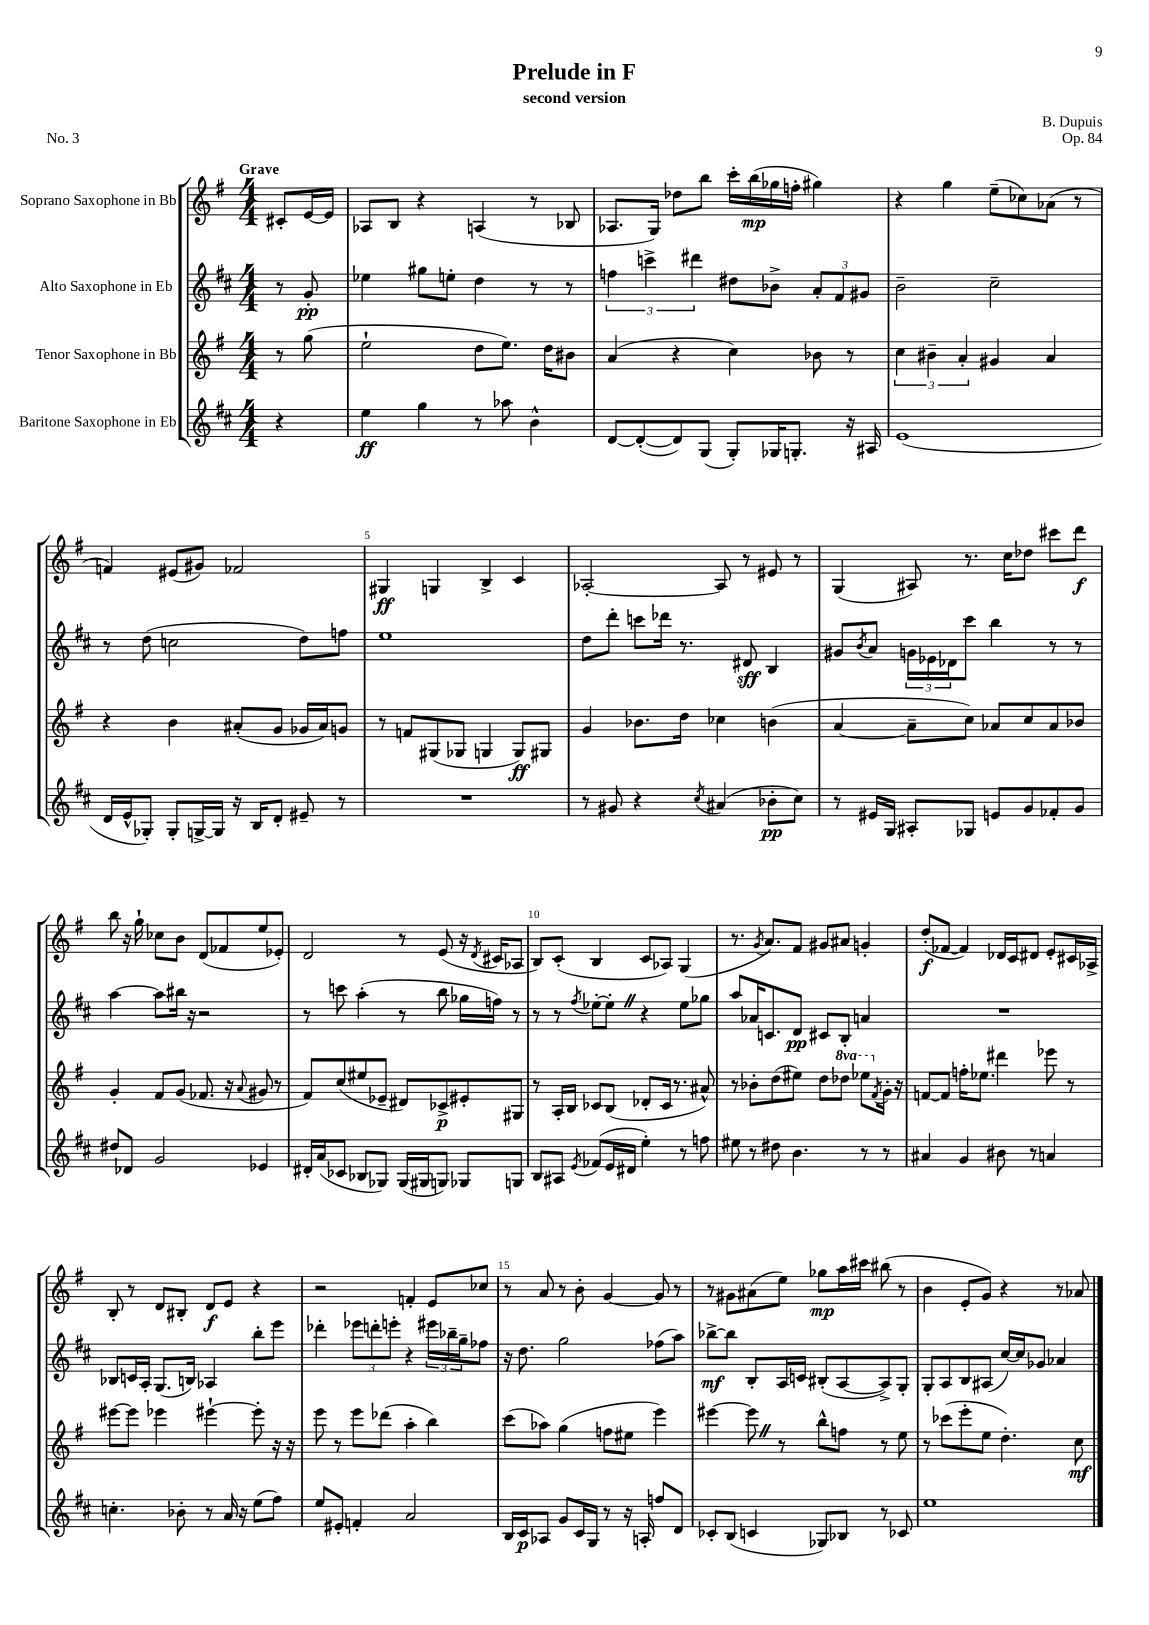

**kern	**kern	**kern	**kern
*staff4	*staff3	*staff2	*staff1
*clefG2	*clefG2	*clefG2	*clefG2
*k[f#c#]	*k[f#]	*k[f#c#]	*k[f#]
*M4/4	*M4/4	*M4/4	*M4/4
4r	8r	8r	8c#'
.	(8gg	8g'	[16e
.	.	.	16e]
=	=	=	=
4ee	2ee`	4ee-	8A-
.	.	.	8B
4gg	.	8gg#	4r
.	.	8ee'	.
8r	8dd	4dd	(4A
8aa-	8.ee)	.	.
4b^^	.	8r	8r
.	16dd	.	.
.	8b#	8r	8B-
=	=	=	=
[8d	(4a	6ff	8.A-
(8d'_	.	.	.
.	.	6ccc^	.
.	.	.	16G)
8d])	4r	.	8dd-
.	.	6ddd#	.
(8G	.	.	8bb
8G')	4cc)	8dd#	16ccc'
.	.	.	(16bb
16G-	.	8b-^	16gg-
8.G'	.	.	16ff'
.	8b-	12a'	4gg#)
.	.	12f#	.
16r	8r	.	.
.	.	12g#	.
16A#	.	.	.
=	=	=	=
(1e	6cc	2b~	4r
.	6b#~	.	.
.	.	.	4gg
.	6a'	.	.
.	4g#	2cc#~	(8ee~
.	.	.	8cc-)
.	4a	.	(8a-
.	.	.	8r
=	=	=	=
16d	4r	8r	4f)
16e^^	.	.	.
8G-')	.	(8dd	.
8G-'	4b	2cc	(8e#
[16G^	.	.	8g#)
16G]	.	.	.
16r	(8a#'	.	2f-
16B	.	.	.
8d'	8g	.	.
8e#~	16g-	8dd)	.
.	16a#)	.	.
8r	8g	8ff	.
=	=	=	=
1r	8r	1ee	4G#
.	8f	.	.
.	(8G#	.	4G
.	8G-	.	.
.	4G	.	4B^
.	8G)	.	4c
.	8G#	.	.
=	=	=	=
8r	4g	8dd	[2A-'
8g#	.	8ddd'	.
4r	8.b-	8ccc	.
.	.	16ddd-	.
.	16dd	8.r	.
8qcc#	.	.	.
(4a#	4cc-	.	8A-]
.	.	8d#	8r
8b-'	(4b	4B	8e#
8cc#)	.	.	8r
=	=	=	=
8r	[4a	8g#	(4G
.	.	8qb	.
16e#	.	8a	.
16G	.	.	.
8A#'	8a~]	24g	8A#)
.	.	24e-	.
.	.	24d-	.
8G-	8cc)	8ccc#	8.r
8e	8a-	4bb	.
.	.	.	16cc
8g	8cc	.	8dd-
8f-'	8a-	8r	8ccc#
8g	8b-	8r	8ddd
=	=	=	=
8dd#	4g'	[4aa	8bb
8d-	.	.	16r
.	.	.	16gg`
2g	8f#	8aa]	8cc-
.	(8g	16bb#	8b
.	.	16r	.
.	8.f-	2r	(8d
.	.	.	8f-
.	16r	.	.
.	8qqa	.	.
4e-	8g#	.	8ee
.	8r	.	8e-')
=	=	=	=
16d#'	8f#)	8r	2d
(16a	.	.	.
8c-	(8cc	8ccc	.
8B-	8ee#	(4aa'	.
8G-)	8e-~	.	.
(16G-	8d#)	8r	8r
16G#	.	.	.
8G)	8c-^	8bb	(8e
8G-	8e#'	16gg-	16r
.	.	.	8qd
.	.	16ff)	16c#
8G	8G#	8r	8A-
=	=	=	=
8B	8r	8r	8B)
8A#	16A'	8r	(8c'
.	16B	.	.
8qe	.	8qff#	.
(8f-	8c-	[8ee-'	4B
16e	(8B	8ee-']	.
16d#	.	.	.
4ee')	8d-'	4r	8c
.	16c-	.	8A-)
.	8.r	.	.
8r	.	8ee-	(4G
8ff	8a#^^)	8gg-	.
=	=	=	=
8ee#	8r	8aa	8.r
8r	8b-'	16a-	.
.	.	.	8qg
.	.	8.c	8.a)
8dd#	(8dd	.	.
4.b	8ee#)	8d	8f#
.	8dd	8c#	8g#
.	8ddd-	8B'	8a#
8r	8eee-	4a	4g'
.	8qf#	.	.
8r	16g'	.	.
.	16r	.	.
=	=	=	=
4a#	[8f	1r	(8dd'
.	8f]	.	[8f-
4g	16ff'	.	4f-])
.	8.ee-	.	.
8b#	4ddd#	.	16d-
.	.	.	16c
8r	.	.	8d#
4a	8eee-	.	8e'
.	8r	.	16c#
.	.	.	16A-^
=	=	=	=
4.cc'	[8eee#	8B-	8B'
.	8eee#]	16c	8r
.	.	16A'	.
.	4eee-	(8.G	8d
8b-'	.	.	8B#'
.	.	16B)	.
8r	[4eee#`	4A-	8d
16a	.	.	8e
16r	.	.	.
(8ee	8eee#']	8bb'	4r
8ff#)	16r	8eee	.
.	16r	.	.
=	=	=	=
8ee	8eee	4ddd-'	2r
8e#'	8r	.	.
4f'	8eee	12eee-	.
.	.	12ddd'	.
.	(8ddd-	.	.
.	.	12eee'	.
2a	4aa'	4r	4f'
.	4bb)	24eee#	8e
.	.	24bb-~	.
.	.	24gg~	.
.	.	8ff-	8cc-
=	=	=	=
16B	(8ccc	16r	8r
16c#	.	8.dd	.
8A-	8aa-)	.	8a
8g	(4gg	2gg	8r
16c#	.	.	8b'
16G	.	.	.
8r	8ff	.	[4g
16r	8ee#	.	.
16A'	.	.	.
8ff	4eee)	(8ff-	8g]
8d	.	8aa)	8r
=	=	=	=
8c-'	[4eee#	[8bb-^	8r
(8B	.	8bb-]	8g#
4c	8eee#]	8B'	(8a#
.	8r	16A	8ee)
.	.	16c	.
8G-)	8bb^^	(8B#'	8gg-
8B-	8ff	[8A	16aa
.	.	.	16ccc#
8r	8r	8A^])	(8bb#
8c-	8ee	8G'	8r
=	=	=	=
1ee	8r	8G'	4b
.	(8ccc-	8A	.
.	8eee'	8B	8e'
.	8ee	(8A#	8g)
.	4.dd')	[16cc#)	4r
.	.	16cc#]	.
.	.	8g-	.
.	.	4a-	8r
.	8cc	.	8a-
==	==	==	==
*-	*-	*-	*-
